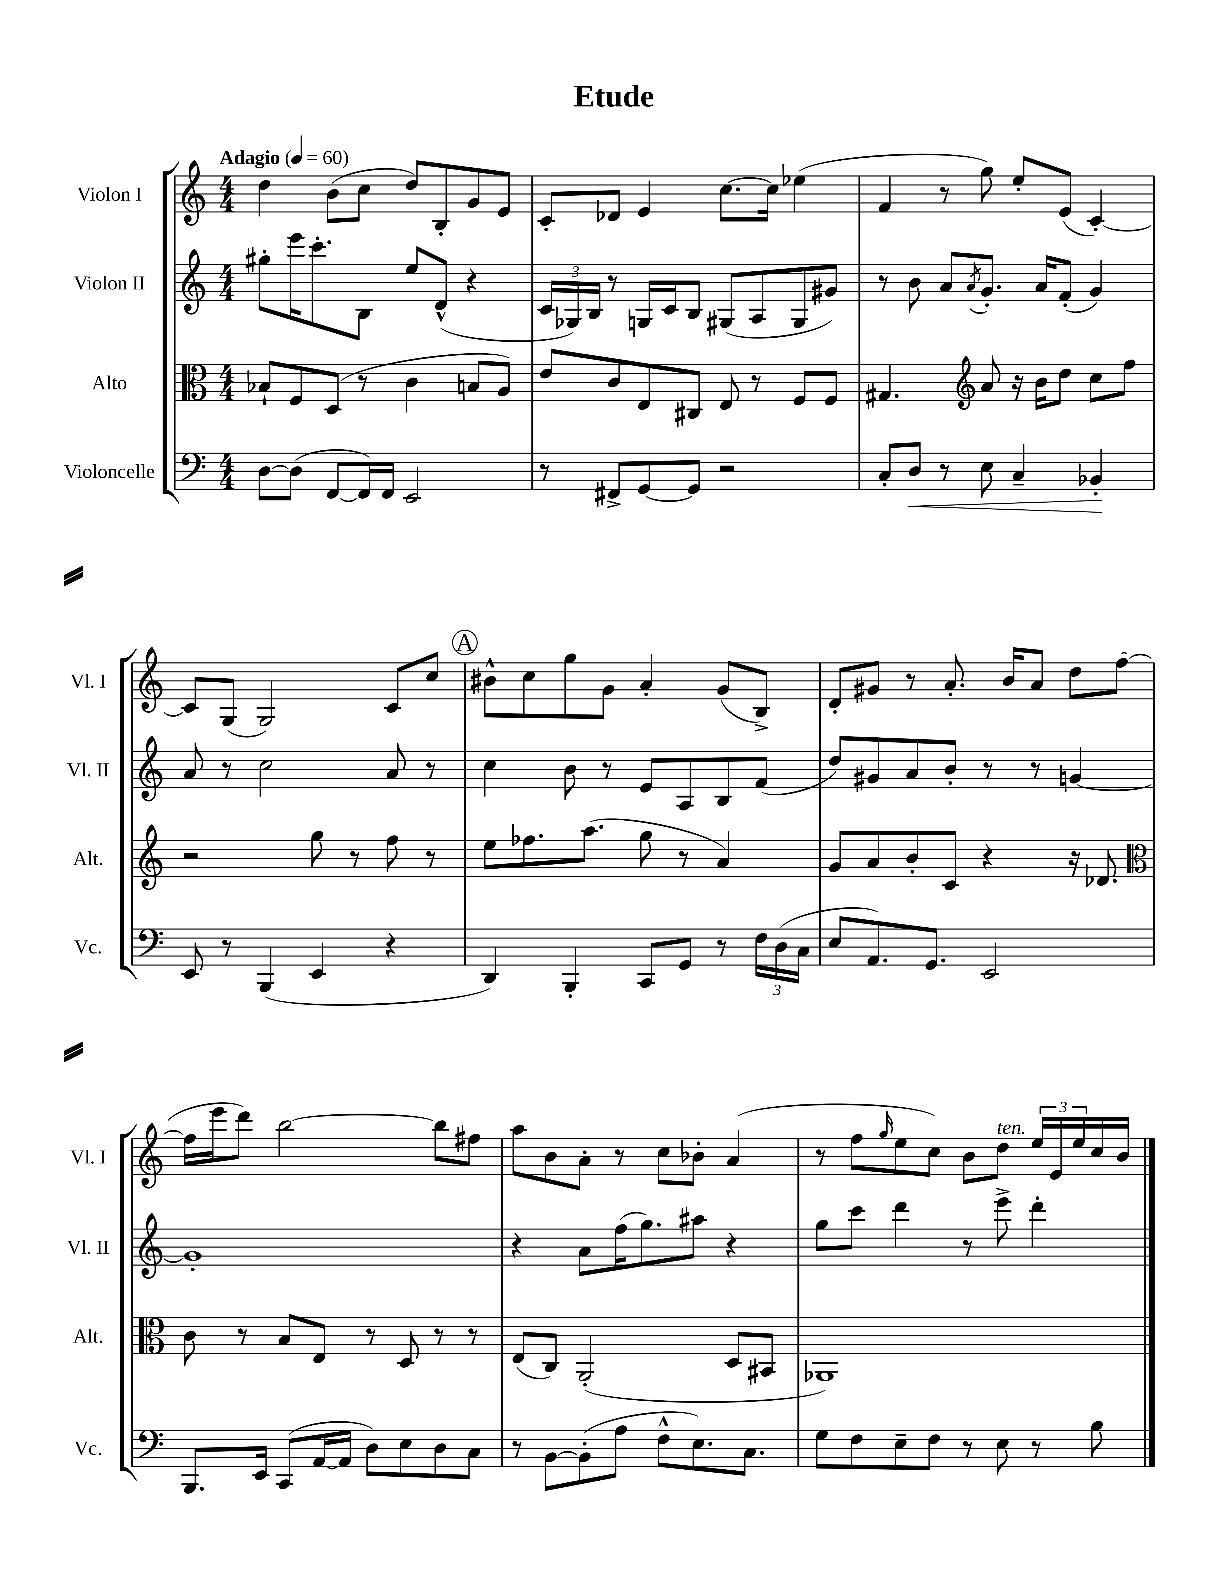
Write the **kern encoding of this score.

**kern	**kern	**kern	**kern
*staff4	*staff3	*staff2	*staff1
*clefF4	*clefC3	*clefG2	*clefG2
*k[]	*k[]	*k[]	*k[]
*M4/4	*M4/4	*M4/4	*M4/4
*MM60	*MM60	*MM60	*MM60
[8D	8B-`	8gg#'	4dd
(8D]	8F	16eee	.
.	.	8.ccc'	.
[8FF	(8D	.	(8b
16FF])	8r	8B	8cc
16FF	.	.	.
2EE	4c	8ee	8dd)
.	.	(8d^^	8B'
.	8B	4r	8g
.	8A)	.	8e
=	=	=	=
8r	8e	24c	8c'
.	.	24G-)	.
.	.	24B	.
8FF#^	8c	8r	8d-
[8GG	8E	16G	4e
.	.	16c	.
8GG]	8C#	8B	.
2r	8E	(8G#	[8.cc
.	8r	8A	.
.	.	.	16cc]
.	8F	8G#	(4ee-
.	8F	8g#)	.
=	=	=	=
8C'	4.G#	8r	4f
8D	.	8b	.
8r	.	8a	8r
*	*clefG2	*	*
.	.	8qa	.
8E	8a	8.g'	8gg)
4C~	16r	.	8ee'
.	16b	16a	.
.	8dd	(8f'	(8e
4BB-'	8cc	4g)	[4c')
.	8ff	.	.
=	=	=	=
8EE	2r	8a	8c]
8r	.	8r	(8G
(4BBB	.	2cc	2G)
4EE	8gg	.	.
.	8r	.	.
4r	8ff	8a	8c
.	8r	8r	8cc
=	=	=	=
4DD)	8ee	4cc	8b#^^
.	8.ff-	.	8cc
4BBB'	.	8b	8gg
.	(8.aa	.	.
.	.	8r	8g
8CC	8gg	8e	4a'
8GG	8r	8A	.
8r	4a)	8B	(8g
24F	.	(8f	8B^)
(24D	.	.	.
24C	.	.	.
=	=	=	=
8E	8g	8dd)	8d'
8.AA)	8a	8g#	8g#
.	8b'	8a	8r
8.GG	.	.	.
.	8c	8b'	8.a'
2EE	4r	8r	.
.	.	.	16b
.	.	8r	8a
.	16r	[4g	8dd
.	8.d-	.	.
.	.	.	([8ff
=	=	=	=
*	*clefC3	*	*
8.BBB	8c	1g']	16ff]
.	.	.	16eee
.	8r	.	8ddd)
16EE	.	.	.
(8CC	8B	.	[2bb
[16AA	8E	.	.
16AA]	.	.	.
8D)	8r	.	.
8E	8D	.	.
8D	8r	.	8bb]
8C	8r	.	8ff#
=	=	=	=
8r	(8E	4r	8aa
[8BB	8C)	.	8b
(8BB']	(2AA'	8a	8a'
8A	.	(16ff	8r
.	.	8.gg)	.
8F^^	.	.	8cc
8.E)	.	8aa#	8b-'
.	8D	4r	(4a
8.C	.	.	.
.	8BB#	.	.
=	=	=	=
8G	1AA-)	8gg	8r
8F	.	8ccc	8ff
.	.	.	16qqgg
8E~	.	4ddd	8ee
8F	.	.	8cc)
8r	.	8r	8b
8E	.	8eee^	8dd
8r	.	4ddd'	24ee
.	.	.	24e
.	.	.	24ee
8B	.	.	16cc
.	.	.	16b
==	==	==	==
*-	*-	*-	*-
